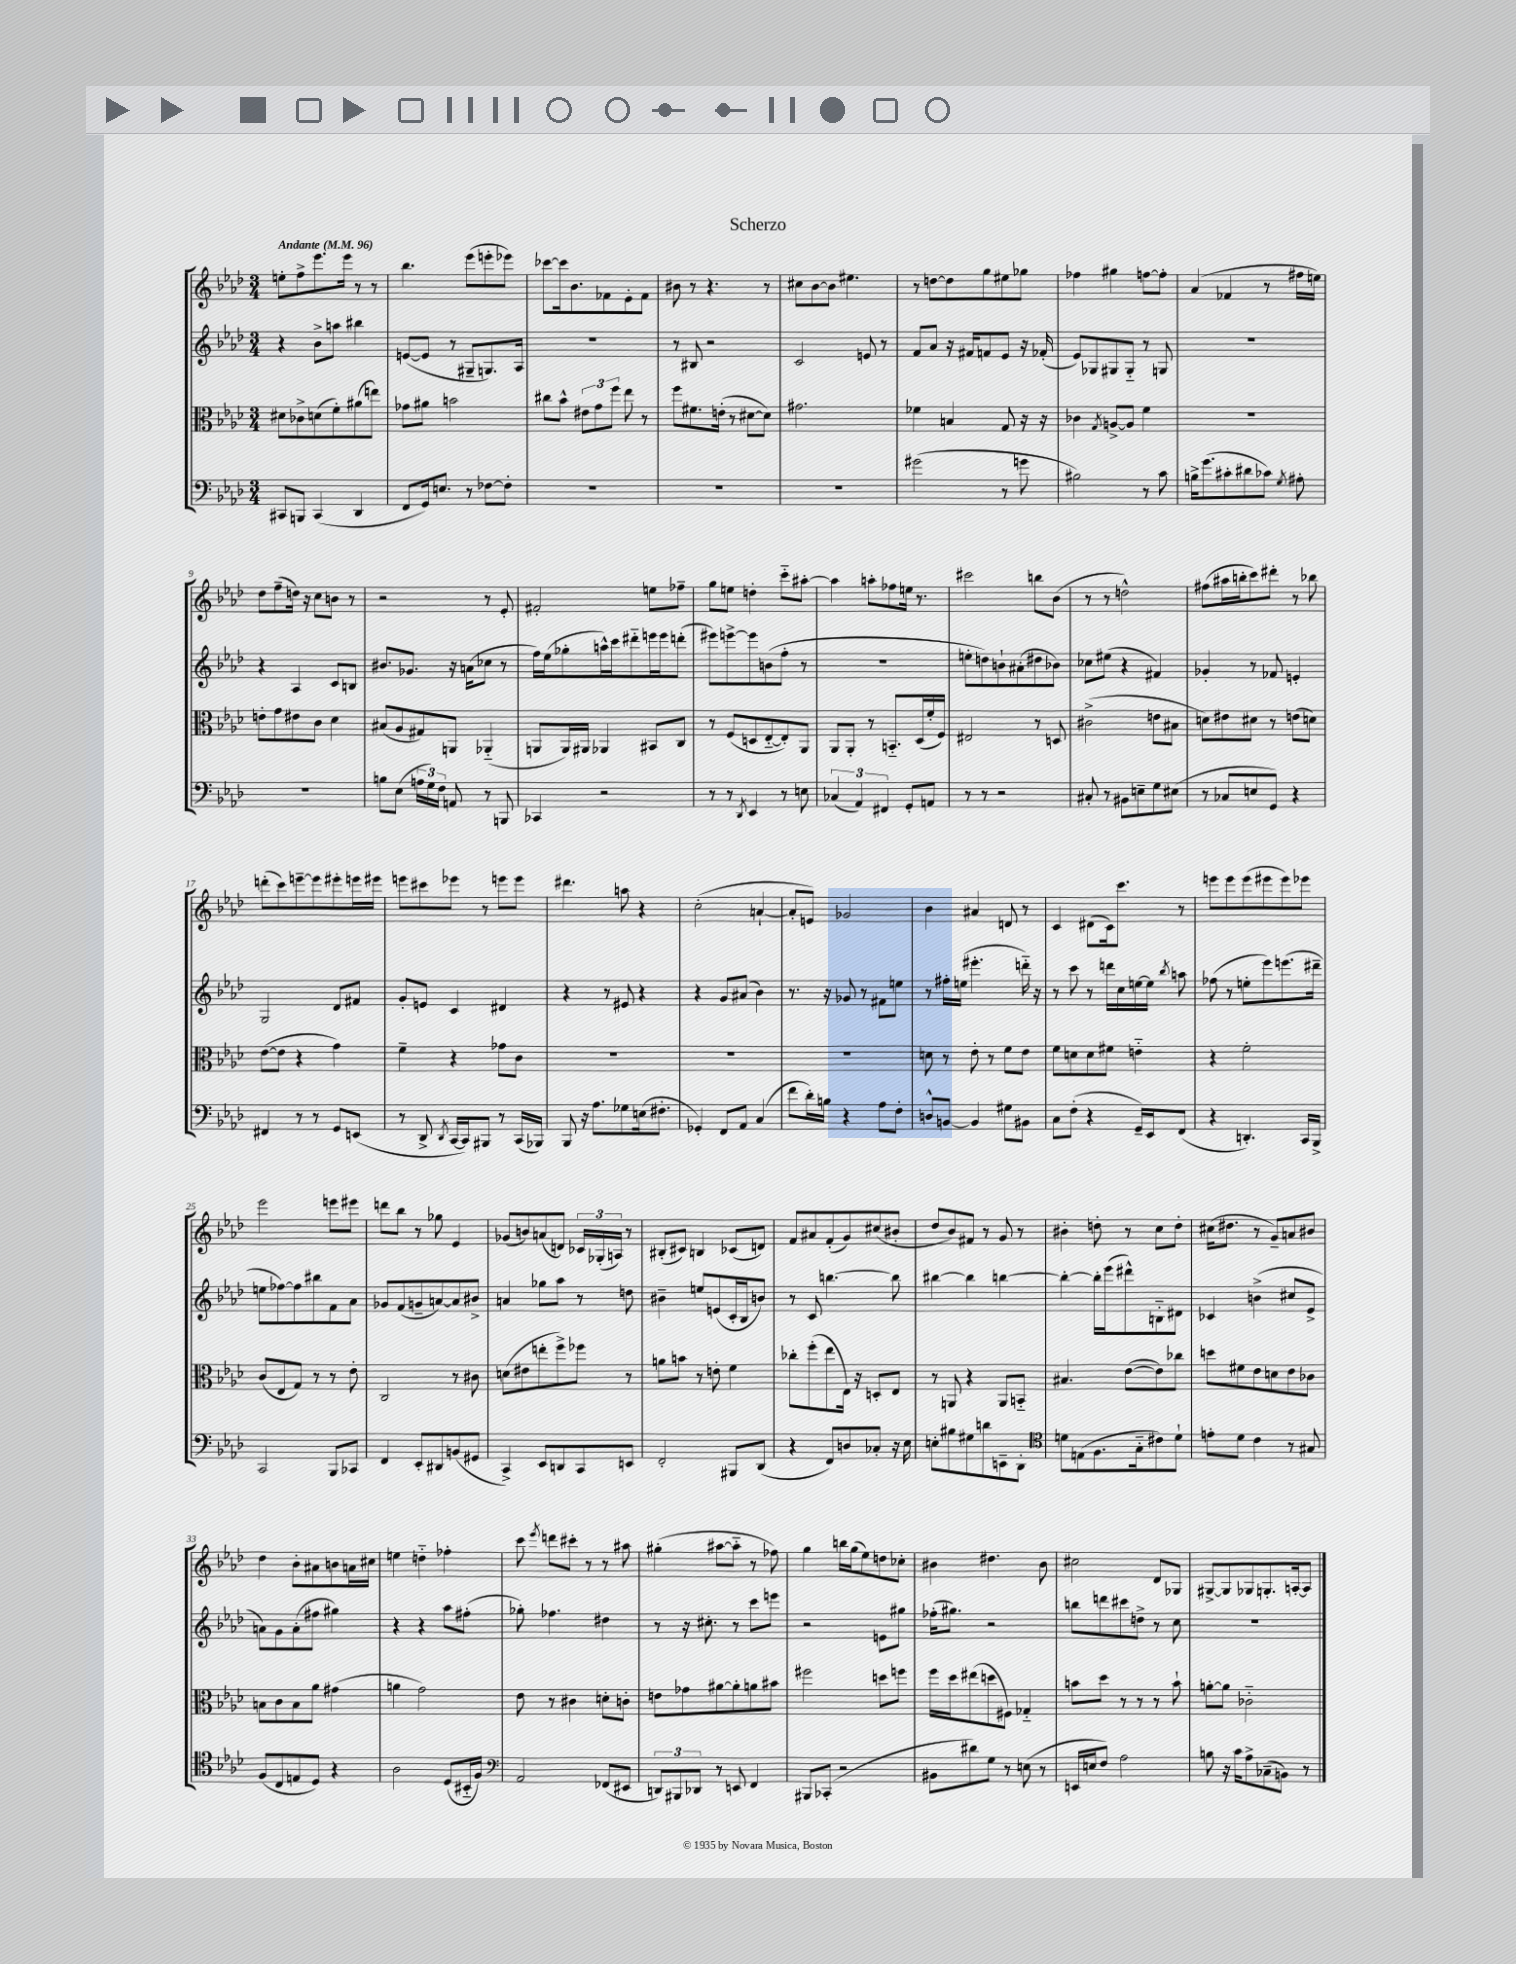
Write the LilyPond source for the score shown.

\header { title = "Scherzo" }
<<
\new StaffGroup <<
\new Staff = "s0" {
    \clef treble \key aes \major \numericTimeSignature \time 3/4 \tempo "Andante" 4 = 96
    \autoBeamOff e''8[-. f''8-> ees'''8. ees'''16] r8 r8 |
    bes''4. ees'''8[( e'''8-. ees'''8]) |
    ces'''8[~ ces'''16 bes'8. fes'8 ees'8-. fes'8] |
    bis'8 r8 r4. r8 |
    cis''8[ bes'8~ bes'8] eis''4. |
    r8 d''8[~ d''8 g''8 eis''8 ges''8] |
    fes''4 gis''4 f''8[~ f''8]-. |
    aes'4( fes'4 r8 fis''16[ e''16]) |
    des''8[ f''8--( d''16]) r16 c''8[ b'8] r8 |
    r2 r8 ees'8-. |
    fis'2-. e''8[ fes''8]-- |
    g''8[ e''8] d''4-. c'''8[-_ ais''8]~-. |
    ais''4 a''8[-. fes''8 e''16] r8. |
    cis'''2 b''8[ bes'8]( |
    r8 r8 d''2-^) |
    fis''8[( ais''16 b''16-. c'''8) dis'''8]-. r8 bes''8 |
    d'''8[-.( c'''8) e'''8~-- e'''8 eis'''8-. e'''16 eis'''16] |
    e'''8[ cis'''8 ees'''8] r8 e'''8[ e'''8] |
    dis'''4. a''8 r4 |
    c''2-.( a'4~-! |
    a'8[-. e'8]) ges'2 |
    bes'4 ais'4 d'8 r8 |
    c'4 dis'8[( c'16) c'''8.] r8 |
    e'''8[ e'''8 e'''8( eis'''8 eis'''8) ees'''8] |
    ees'''2 e'''8[ eis'''8] |
    d'''8[ bes''8] r8 ges''8 ees'4 |
    ges'8[( b'8) a'8( d'8]) \tuplet 3/2 { ces'16[ ges16-.( a16]) } r8 |
    bis8[-.( cis'8]) b4 ces'8[( d'8]) |
    f'8[ ais'8 f'8-.( g'8) cis''8( bis'8]-. |
    des''8[ bes'8) fis'8] r8 g'8 r8 |
    bis'4-. d''8-. r8 c''8[ d''8]-. |
    cis''16[( dis''8.] r8 g'8[--) a'8 bis'8] |
    des''4 bes'8[-. ais'8 b'8 a'16 cis''16] |
    e''4 d''4-_ fes''4-. |
    c'''8 \acciaccatura { ees'''8 } d'''8[ cis'''8]-. r8 r8 ais''8 |
    gis''4-.( ais''8[~ ais''8]-_ r8 fes''8) |
    g''4 b''16[ g''16( ees''8) d''8 ces''8]-. |
    bis'4 dis''4. bis'8 |
    cis''2 des'8[ ges8] |
    gis8[~-> gis8 ges8 g8.-. a16~-. a8] \bar "|." |
}
\new Staff = "s1" {
    \clef treble \key aes \major \numericTimeSignature \time 3/4
    \autoBeamOff r4 bes'8[-> a''8] bis''4 |
    e'8[~( e'8] r8 gis8[-- g8.) aes16] |
    R2. |
    r8 bis8 r2 |
    c'2 e'8 r8 |
    f'8[ aes'8] r16 fis'16[ f'8 ees'8] r16 fes'16-.( |
    ees'8[) ges8 gis8 gis8]-_ r8 g8 |
    R2. |
    r4 aes4 c'8[ b8] |
    bis'8.[ ges'8.] r16 a'16[( ces''8] r8 |
    f''16[) ees''16( ges''8-. a''16-^) c'''16 dis'''8-_ e'''16 e'''16 d'''8]-.( |
    eis'''8[) e'''8~-> e'''8 b'8( f''8]-. r8 |
    R2. |
    e''8[-. d''8) b'8-! ais'8-.( dis''8 bes'8]) |
    ces''8[ eis''8]( r4 fis'4) |
    ges'4-. r8 fes'8 e'4-. |
    g2 des'8[ fis'8] |
    g'8[-. e'8] c'4 dis'4 |
    r4 r8 eis'8 r4 |
    r4 g'8[ ais'8]( bes'4) |
    r8. r16 ges'8 r8 fis'8[ e''8] |
    r8 fis''16[-. e''16]( eis'''4.-. d'''16-_) r16 |
    r8 c'''8 r8 d'''16[ c''16 e''16~ e''16] \acciaccatura { bes''8 } a''8 |
    fes''8( r8 e''8[-. ees'''8) e'''8.( dis'''16]-- |
    e''8[ fes''8~) fes''8 bis''8 f'8 aes'8] |
    ges'8[ f'8( g'8-- a'8~) a'8 bis'8]-> |
    a'4 ges''8[ aes''8] r8 d''8 |
    bis'4-- e''8[ e'8( c'16-. bes16 b'8]) |
    r8 c'8 b''4.~ b''8 |
    bis''4~ bis''4 b''4~ |
    b''4~-. b''16[-. ees'''16( dis'''8-^) b8-_ dis'8] |
    ces'4 b'4->( cis''8[ ees'8]-> |
    a'8[) g'8 a'8-.( fis''8] gis''4) |
    r4 r4 aes''8[ fis''8]-.( |
    ges''8-.) fes''4. dis''4 |
    r8 r16 cis''8.-. r8 c'''8[ e'''8] |
    r2 e'8[ gis''8] |
    fes''16[-.( gis''8.]) r2 |
    b''8[ d'''8 cis'''8 d''8]-> r8 c''8 |
    R2. \bar "|." |
}
\new Staff = "s2" {
    \clef alto \key aes \major \numericTimeSignature \time 3/4
    \autoBeamOff dis'8[ ces'8-> d'8( f'8-.) ais'8( e''8]) |
    ges'8[ ais'8] b'2 |
    cis''8[ bes'8]-^ \tuplet 3/2 { eis'8[ g'8 f''8] } ees''8 r8 |
    f''8[ fis'8. e'16]-.( r8 dis'8[~ dis'8]) |
    gis'2. |
    fes'4 b4 g8 r16 r16 |
    ces'4 \acciaccatura { g8 } a8[~-> a8] f'4 |
    R2. |
    e'8[-. g'8 eis'8 c'8] des'4 |
    bis8[( aes8 gis8) a,8] aes,4-_( |
    a,8[ a,16) ais,16] aes,4 bis,8[ c8] |
    r8 f8[( d8 ees8~-_ ees8-.) aes,8] |
    aes,8[ aes,8]-. r8 b,8.[-_ des16( f'16-. f16]) |
    eis2 r8 d8 |
    cis'2->( e'8[ bis8] |
    d'8[) eis'8 dis'8] r8 e'8[( d'8]) |
    ees'8[~( ees'8] r4 g'4) |
    f'4-- r4 ges'8[ c'8] |
    R2. |
    R2. |
    R2. |
    d'8 r8 ees'8-. r8 f'8[ ees'8] |
    f'8[ d'8 d'8 fis'8] e'4-_ |
    r4 f'2-. |
    c'8[( ees8 g8]) r8 r8 ees'8-. |
    c2 r8 cis'8 |
    d'8[( eis'8 e''8-. f''8->) fes''8] r8 |
    a'8[ b'8] r8 e'8-. f'4 |
    ces''8[-. f''8-.( ees''8 ees16]) r16 d8[-. ees8] |
    r8 a,8 r4 a,8[ b,8]-_ |
    bis4. ees'8[~( ees'8) ces''8] |
    d''8[ fis'8 ees'8 d'8 ees'8 ces'8] |
    b8[ c'8 b8 aes'8] gis'4( |
    a'4 g'2) |
    ees'8 r8 cis'4 d'8[-. c'8]-. |
    e'8[ ges'8 ais'8~ ais'8-. a'8 bis'8] |
    fis''2 d''8[ f''8] |
    f''16[ des''16 eis''8( d''8 fis8]) ges4-_ |
    b'8[ des''8] r8 r8 r8 b'8-! |
    a'8[~-. a'8] ces'2-_ \bar "|." |
}
\new Staff = "s3" {
    \clef bass \key aes \major \numericTimeSignature \time 3/4
    \autoBeamOff cis,8[ b,,8] cis,4( des,4 |
    f,8[ g,16) e8.] r8 fes8[~ fes8]-. |
    R2. |
    R2. |
    R2. |
    gis'2( r8 g'8 |
    bis2) r8 c'8 |
    b16[-> g'8.( cis'8-. dis'8 ces'8]) \acciaccatura { g8 } ais8-. |
    R2. |
    b8[ ees8]( \tuplet 3/2 { a16[ g16) f16] } a,8 r8 b,,8 |
    ces,4 r2 |
    r8 r8 \acciaccatura { des,8 } ees,4 r8 e8 |
    \tuplet 3/2 { ces4( aes,4) fis,4 } g,8[-. a,8] |
    r8 r8 r2 |
    cis8-. r8 bis,8[ e8-- g8 eis8]( |
    r8 ces8[ e8 g,8]) r4 |
    fis,4 r8 r8 g,8[ e,8]( |
    r8 des,8-> \acciaccatura { des,8 } c,16[~ c,16) bis,,8] r8 c,16[( bes,,16]) |
    bes,,8 r16 aes8.[ ges8 e16( fis8.]-. |
    ges,4-.) f,8[ aes,8] c4( |
    f'8[ des'16-.) b16] r4 aes8[ f8]-. |
    d8[-^ b,8]~ b,4 gis8[ bis,8] |
    c8[ f8]-.( r4 g,16[--) ees,16 f,8]( |
    r4 d,4.-.) c,16[ bes,,16]-> |
    c,2 bes,,8[ ces,8] |
    f,4 ees,8[-. dis,8 b,8( gis,8] |
    c,4->) ees,8[ d,8 c,8 e,8] |
    f,2-. bis,,8[ des,8]( |
    r4 f,8[) d8 ces8]-. r16 ees16 |
    e8[-. bis8 gis8 d'8 e,8-- des,8]-. |
    \clef tenor d'8[ e8( f8. g16-_ cis'8) d'8]-! |
    e'8[-. des'8] c'4 r8 gis8 |
    f8[( c8 e8 des8]) r4 |
    aes2 des8[( bis,16-_ f16]) |
    \clef bass aes,2 fes,8[( eis,8] |
    \tuplet 3/2 { d,8[) bis,,8 des,8] } r8 e,8 f,4 |
    bis,,8[ ces,8]-.( r2 |
    bis,8[ dis'8) g8] r8 e8( r8 |
    e,16[ e16 f8]) aes2 |
    b8 r16 c'16[ aes8-> ces8--( b,8]) r8 \bar "|." |
}
>>
>>
